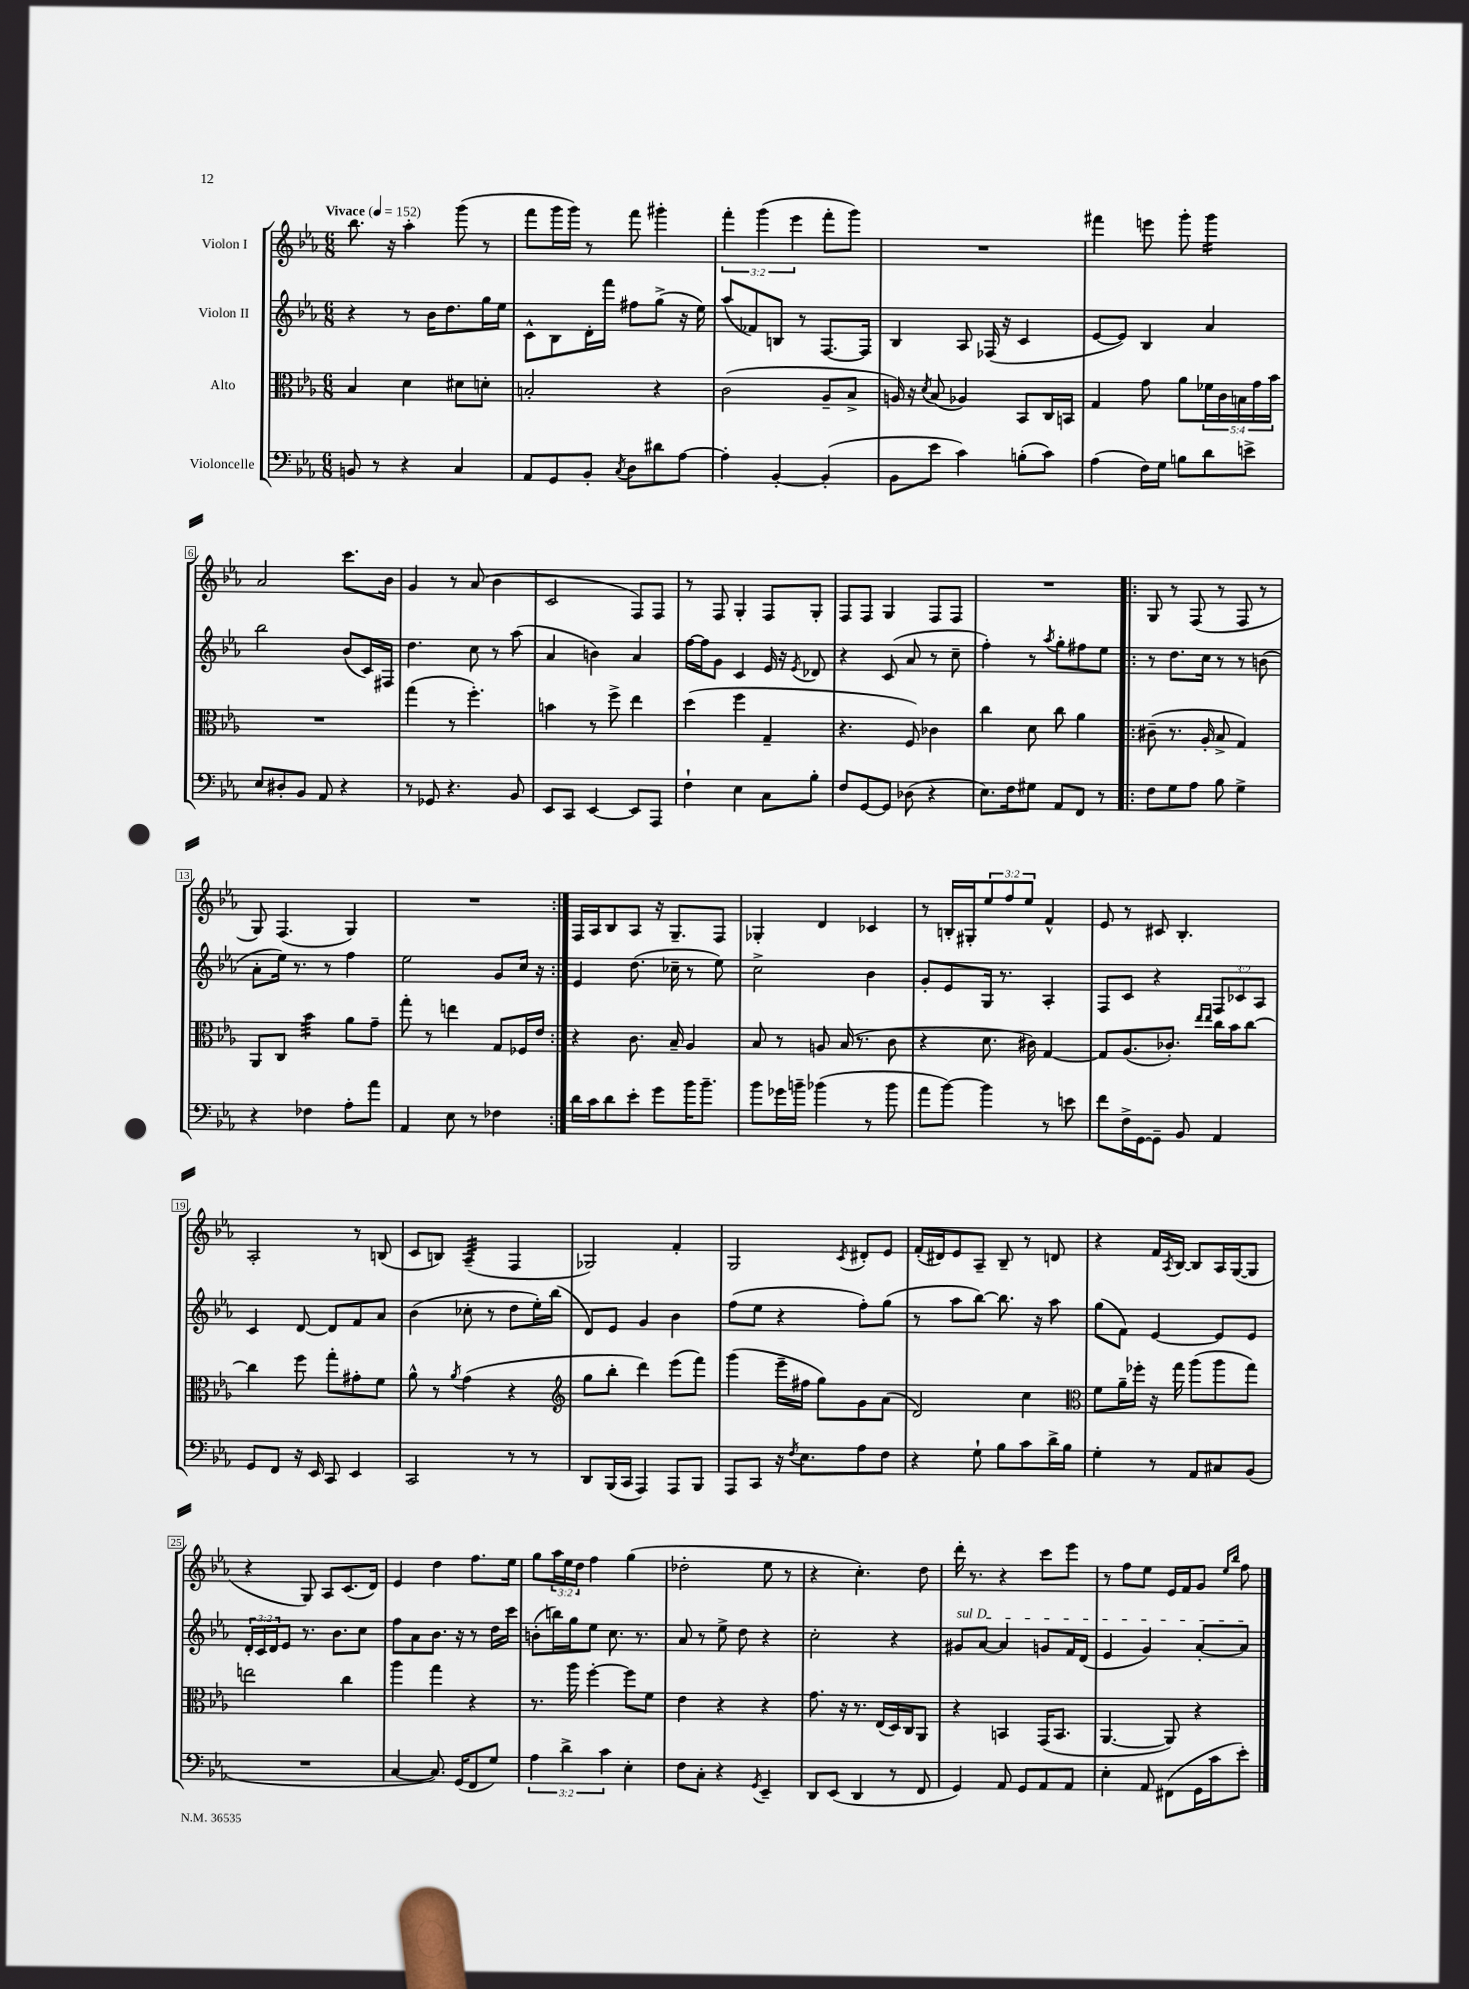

**kern	**kern	**kern	**kern
*staff4	*staff3	*staff2	*staff1
*clefF4	*clefC3	*clefG2	*clefG2
*k[b-e-a-]	*k[b-e-a-]	*k[b-e-a-]	*k[b-e-a-]
*M6/8	*M6/8	*M6/8	*M6/8
*MM152	*MM152	*MM152	*MM152
8BB	4B-	4r	8.bb-
8r	.	.	.
.	.	.	16r
4r	4d	8r	4aa-'
.	.	16b-	.
.	.	8.dd	.
4C	8d#	.	(8ggg
.	8d'	16gg	8r
.	.	16ee-	.
=	=	=	=
8AA-	2B'	8c^^	8fff
8GG	.	8B-	16ggg
.	.	.	16ggg)
8BB-'	.	16d'	8r
.	.	16fff	.
8qC	.	.	.
8D	.	8ff#	8fff
8d#	4r	(8gg^	4ggg#'
[8A-	.	16r	.
.	.	16ee-)	.
=	=	=	=
4A-']	(2c	(8aa-	6fff'
.	.	8f-)	.
.	.	.	(6ggg
[4BB-'	.	8B	.
.	.	.	6eee-
.	.	8r	.
(4BB-']	8A-~	[8.F	8fff'
.	8B-^	.	8ggg)
.	.	16F]	.
=	=	=	=
8BB-	16A)	4B-	2.r
.	16r	.	.
.	8qd	.	.
8e-	(8B-	.	.
4c)	4A-)	8A-	.
.	.	(16F-	.
.	.	16r	.
(8B'	8BB-	4c	.
8c)	16C	.	.
.	16BB	.	.
=	=	=	=
(4A-	4G	[8e-	4fff#
.	.	8e-])	.
16F)	8g	4B-	8eee
16G	.	.	.
8B	8a-	.	8ggg'
8d	20f-	4a-	4ggg
.	20c	.	.
.	20B	.	.
8e^	.	.	.
.	20g	.	.
.	20b-	.	.
=	=	=	=
8E-	2.r	2bb-	2a-
8D#'	.	.	.
8BB-	.	.	.
8AA-	.	.	.
4r	.	(8b-	8.ccc
.	.	16c)	.
.	.	16F#	16b-
=	=	=	=
8r	(4gg	4.dd	4g
8GG-	.	.	.
4.r	8r	.	8r
.	4.ff')	8cc	(8a-
.	.	8r	4b-
8BB-	.	(8aa-	.
=	=	=	=
8EE-	4b	4a-	2c
8CC	.	.	.
[4EE-	8r	4b)	.
.	8ff^	.	.
8EE-]	4ee-	4a-	8F)
8AAA-	.	.	8F
=	=	=	=
4F`	(4dd	[16ff	8r
.	.	16ff]	.
.	.	8g	8F
4E-	4ff	4c	4G'
8C	4G~	16e-	8F
.	.	16r	.
.	.	8qe-	.
8B-'	.	8d-	8G'
=	=	=	=
8F	4.r	4r	8F
[8GG	.	.	8F
8GG]	.	(8c	4G
(8D-	8F)	8a-	.
4r	4c-	8r	8F
.	.	8cc~	8F
=	=	=	=
8.E-)	4cc	4ff')	2.r
16F	.	.	.
8G#	8d	8r	.
.	.	8qaa-	.
8AA-	8cc	8gg'	.
8FF	4a-	8ff#	.
8r	.	8ee-	.
=!|:	=!|:	=!|:	=!|:
8F	(8c#~	8r	8G
8G	8.r	8.dd	8r
8A-	.	.	(8F
.	16A-'	16cc	.
8B-	8B-^	8r	8r
4G^	4G)	8r	8F
.	.	(8b	8r
=	=	=	=
4r	8AA-	8a-'	8G)
.	8C	16ee-)	(4.F
.	.	8.r	.
4F-	4b-	.	.
.	.	8r	.
8A-'	8a-	4ff	4G)
8a-	8g~	.	.
=	=	=	=
4AA-	8gg'	2ee-	2.r
.	8r	.	.
8E-	4ee	.	.
8r	.	.	.
4F-	8G	8g	.
.	16F-	16cc	.
.	16e-	16r	.
=:|!	=:|!	=:|!	=:|!
16d	4r	4e-	16F
16c	.	.	16A-
8d	.	.	8B-
8e-'	8.c	(8.dd	8A-
8g	.	.	16r
.	16B-~	16cc-~	8.G~
16b-	4A-	8r	.
8.b-~	.	.	.
.	.	8ee-)	8F
=	=	=	=
8b-	8B-	2cc^	4G-'
16g-	8r	.	.
16b~	.	.	.
(4b-	8A	.	4d
.	(16B-	.	.
.	8.r	.	.
8r	.	4b-	4c-
8b-	8c	.	.
=	=	=	=
8a-	4r	8g'	8r
[8b-)	.	8e-	16B'
.	.	.	16G#'
4b-]	8.d	16G	12ee-
.	.	8.r	.
.	.	.	12ff
.	.	.	12ee-
.	16c#)	.	.
8r	[4G	4A-'	4f^^
8e	.	.	.
=	=	=	=
8f	8G]	8F	8e-
16F^	(8.A-	8c	8r
[16GG	.	.	.
8GG~]	.	4r	8c#
.	8.c-')	.	.
8BB-	.	.	4.B-'
.	16qqee-	.	.
.	16qqee-	.	.
4AA-	16cc	12F	.
.	16b-	.	.
.	.	12c-	.
.	[8cc	.	.
.	.	12A-	.
=	=	=	=
8GG	4cc]	4c	2A-'
8FF	.	.	.
16r	8ff	[8d	.
16EE-	.	.	.
8CC	8gg'	8d]	.
4EE-	8g#'	8f	8r
.	8f	8a-	(8B
=	=	=	=
2CC	8a-^^	(4b-	8c
.	8r	.	8B)
.	8qa-	.	.
.	(4g	8cc-'	(4A-~
.	.	8r	.
8r	4r	8dd	4F
8r	.	16ee-')	.
.	.	(16bb-	.
=	=	=	=
*	*clefG2	*	*
8DD	8gg	8d)	2G-)
(16BBB-	8bb-'	8e-	.
16CC	.	.	.
4AAA-)	4ddd)	4g	.
8AAA-	(8eee-	4b-	4f'
8BBB-	8fff)	.	.
=	=	=	=
8AAA-	(4ggg	(8ff	2G
8CC	.	8ee-	.
16r	16eee-~	4r	.
8qF	.	.	.
8.E-	16ff#	.	.
.	8gg)	.	.
.	.	.	8qc
8A-	8g	8ff')	8d#'
8F	(8a-	(8gg	8e-
=	=	=	=
4r	2d)	8r	(16f'
.	.	.	16d#)
.	.	8aa-	8e-
8G`	.	[8bb-)	8A-~
8B-	.	8.bb-]	8B-~
8c	4cc	.	8r
.	.	16r	.
16d^	.	8aa-	8d
16B-	.	.	.
=	=	=	=
*	*clefC3	*	*
4G'	8f	(8gg	4r
.	16a-~	8f)	.
.	16ff-'	.	.
8r	16r	[4e-	16f
.	.	.	8qA-
.	16gg	.	[16B-
8AA-	(8aa-	.	8B-]
8C#	8aa-	8e-]	16A-
.	.	.	([16G
(8BB-	8gg)	8e-	8G]
=	=	=	=
2.r	2ee	24d'	4r
.	.	24c	.
.	.	24d	.
.	.	8e-	.
.	.	8.r	8G)
.	.	.	8A-
.	.	8.b-	.
.	4cc	.	(8.c
.	.	8cc	.
.	.	.	16d)
=	=	=	=
[4C	4aa-	8ff	4e-
.	.	8a-	.
8.C])	4gg	8.b-	4dd
(16GG	.	16r	.
8FF	4r	8r	8.ff
8G)	.	16dd	.
.	.	16ccc	16ee-
=	=	=	=
6A-	8.r	(8b'	8gg
.	.	16bb)	24aa-
6d^	.	.	24ee-
.	16aa-	16gg	.
.	.	.	24dd
.	[4ff'	8ee-	4ff
6c	.	.	.
.	.	8.cc	.
4E-'	8ff]	.	(4gg
.	.	8.r	.
.	8f	.	.
=	=	=	=
8F	4e-	8a-	2dd-'
8C'	.	8r	.
4r	4r	8ee-^	.
.	.	8dd	.
8qGG	.	.	.
4EE-~	4r	4r	8ee-
.	.	.	8r
=	=	=	=
8DD	8.g	2cc'	4r
(8EE-	.	.	.
.	16r	.	.
4DD	8.r	.	4.cc')
.	(16E-	.	.
8r	16D)	4r	.
.	16C	.	.
8FF	8AA-	.	8dd
=	=	=	=
4GG)	4r	8g#	16ddd'
.	.	.	8.r
.	.	[8a-	.
8AA-	4BB	4a-]	4r
8GG	.	.	.
8AA-	(16GG	8g	8ccc
.	8.BB	.	.
8AA-	.	16f	8eee-
.	.	(16d	.
=	=	=	=
4E-'	[4.AA-	4e-	8r
.	.	.	8ff
8AA-	.	4g)	8ee-
(8FF#	8AA-])	.	16e-
.	.	.	16f
16GG	4r	[8a-'	8g
16c	.	.	.
.	.	.	16qqee-
.	.	.	16qqbb-
8e-')	.	8a-]	8ff
==	==	==	==
*-	*-	*-	*-
